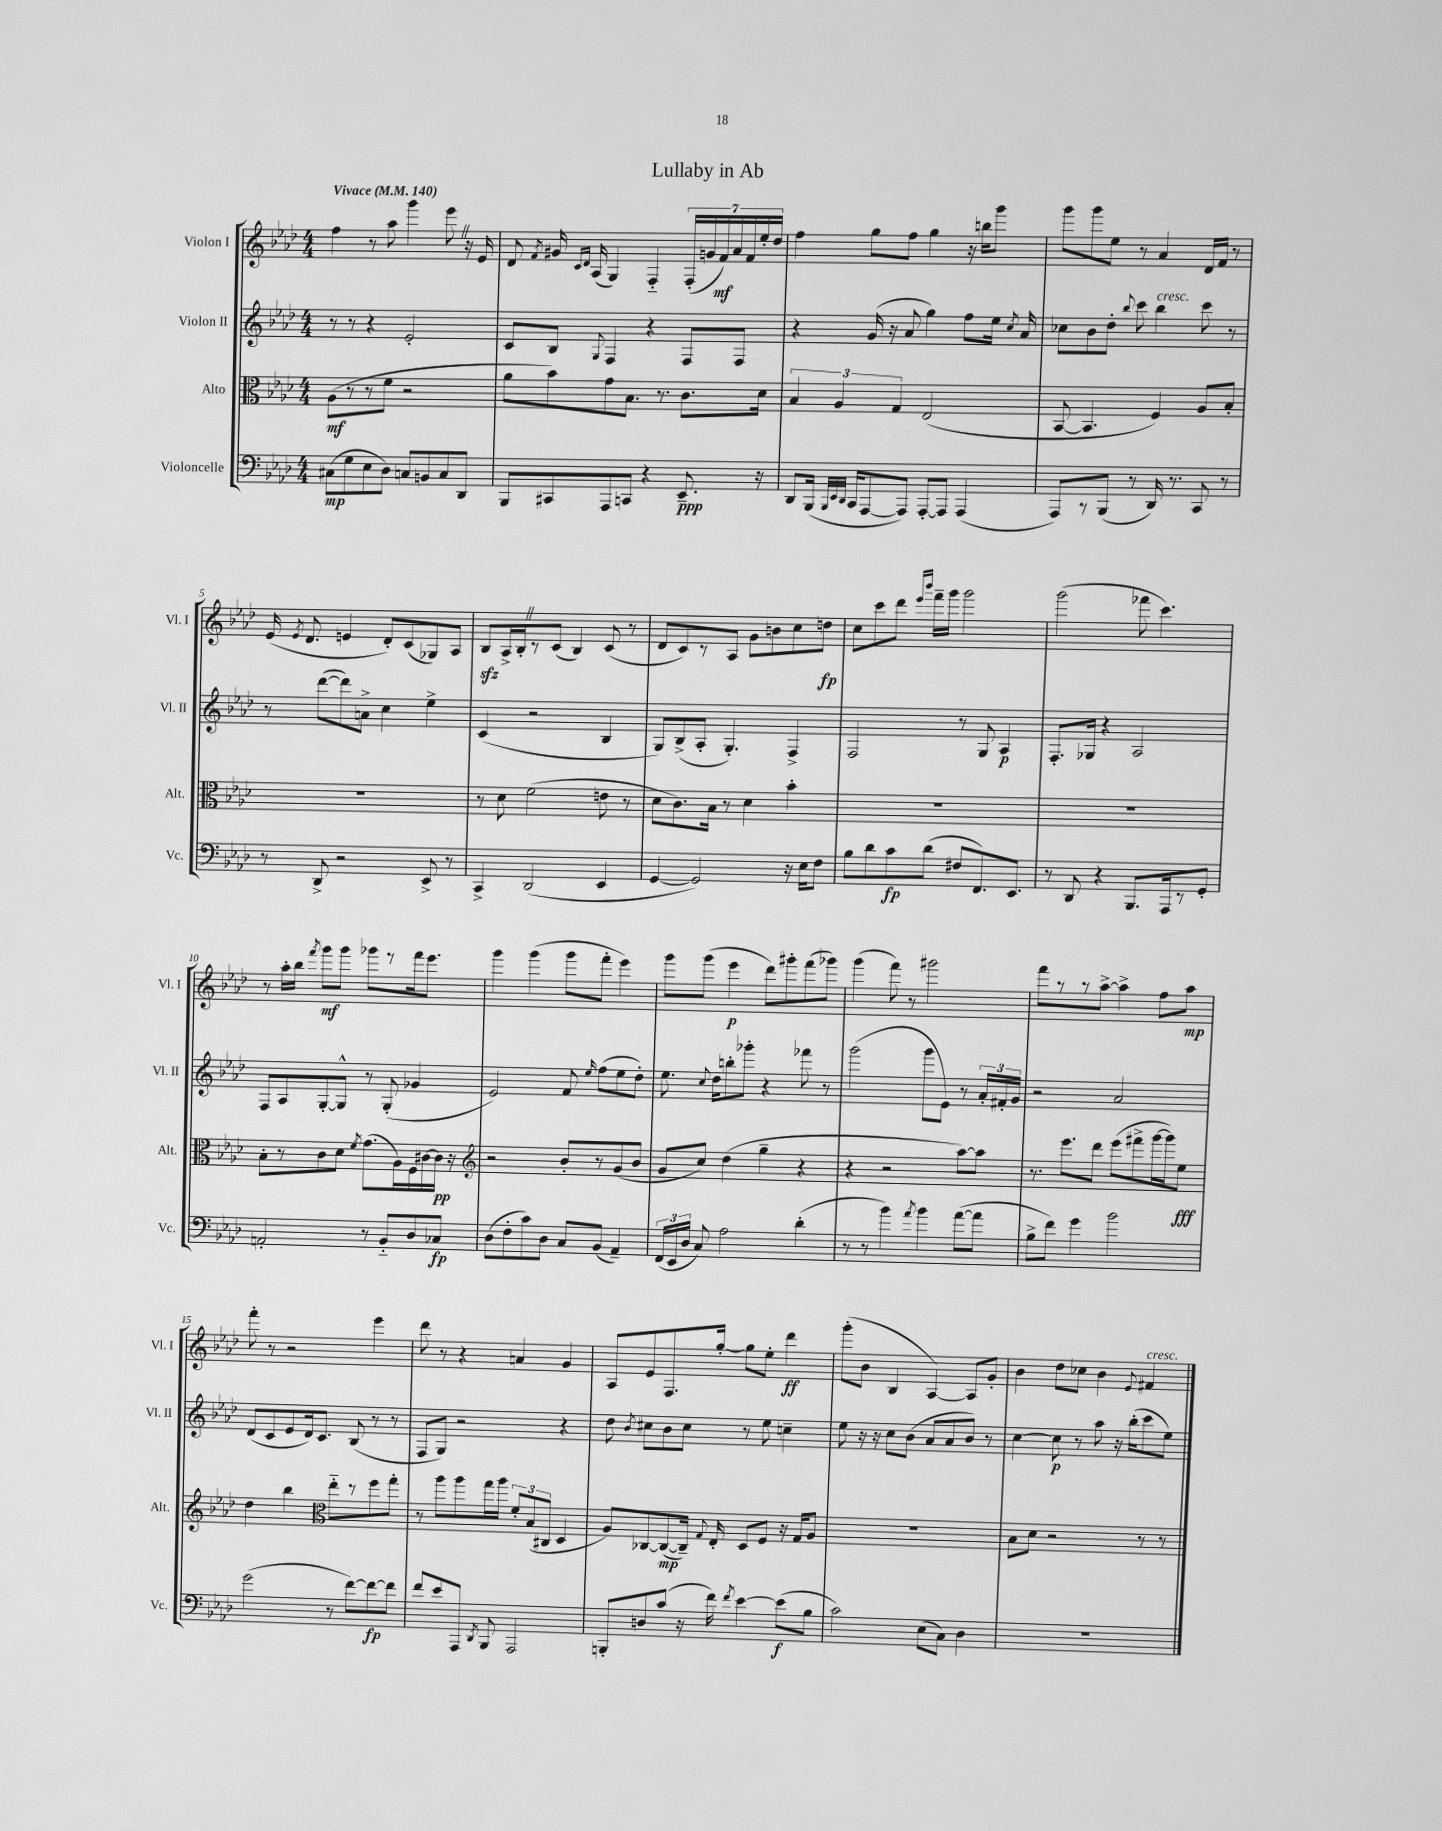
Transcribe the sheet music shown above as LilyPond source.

\header { title = "Lullaby in Ab" }
<<
\new StaffGroup <<
\new Staff = "s0" \with { instrumentName = "Violon I" shortInstrumentName = "Vl. I" } {
    \clef treble \key aes \major \numericTimeSignature \time 4/4 \tempo "Vivace" 4 = 140
    \autoBeamOff f''4 r8 aes''8 g'''4 ees'''8 \once \override BreathingSign.text = \markup { \musicglyph "scripts.caesura.straight" } \breathe r16 ees'16 |
    des'8 \acciaccatura { f'8 } gis'16 \grace { c'16[ des'16] } aes16( g4) f4-_ \tuplet 7/4 { f16[-.( g'16 f'16\mf) aes'16 f'16 ees''16-. des''16] } |
    f''4 g''8[ f''8] g''4 r16 b''16[ g'''8] |
    g'''8[ g'''8 ees''8] r8 aes'4 des'16[ f'16] r8 |
    ees'16( \acciaccatura { ees'8 } des'8. e'4 des'8[-.) c'8( ges8) aes8] |
    bes8[\sfz aes16-> bes16-. \once \override BreathingSign.text = \markup { \musicglyph "scripts.caesura.straight" } \breathe r8 c'8]( bes4) c'8( r8 |
    des'8[ c'8) r8 aes8] g'8[ b'8 c''8 d''8]\fp |
    c''8[ c'''8 des'''8] \grace { ees'''16[ bes'''16] } f'''16[-- g'''16] g'''2 |
    g'''2( fes'''8 c'''4.) |
    r8 aes''16[-. bes''16] \acciaccatura { f'''8 } g'''8[\mf g'''8] ges'''8[ r8 f'''16 ees'''8.] |
    g'''4 g'''4( g'''8[ f'''8]-. ees'''4) |
    g'''8[ g'''8]( ees'''4\p des'''8[) gis'''8-. f'''8( ges'''8]) |
    g'''4( f'''8) r8 gis'''2 |
    f'''8[ r8 r8 aes''8]~-> aes''4-> f''8[ aes''8]\mp |
    f'''8-. r8 r2 ees'''4 |
    des'''8 r8 r4 a'4 g'4 |
    aes8[ ees'8 f8. g''16]~-. g''8[ ees''8]-. des'''4\ff |
    g'''8[-.( bes'8] bes4 aes4~) aes8[ g'8]-. |
    bes'4 des''8[ ces''8] bes'4 \appoggiatura { ees'8 } fis'4^\markup { \italic "cresc." } \bar "|." |
}
\new Staff = "s1" \with { instrumentName = "Violon II" shortInstrumentName = "Vl. II" } {
    \clef treble \key aes \major \numericTimeSignature \time 4/4
    \autoBeamOff r8 r8 r4 ees'2-. |
    c'8[ bes8] \appoggiatura { g8 } f4 r4 f8[ f8] |
    r4 g'16( r16 aes'8 g''4) f''8[ ees''16] \acciaccatura { c''8 } aes'16 |
    ces''8[ bes'8 des''8]-. \appoggiatura { bes''8 } c'''8 bes''4^\markup { \italic "cresc." } c'''8 r8 |
    r8 des'''8[~( des'''8) a'8]-> c''4 ees''4-> |
    c'4( r2 bes4 |
    g8[) bes8->( aes8]-. g4.-.) f4-> |
    f2 r8 g8 aes4\p |
    f8.[-. ges16] r4 aes2 |
    f8[ aes8 g8~-. g8]-^ r8 g8-.( ges'4 |
    ees'2) f'8 \grace { ees''16 } f''8[( ees''8 des''8]-.) |
    ees''8. \appoggiatura { c''8 } des''16[ b''8-. ges'''8]-. r4 fes'''8 r8 |
    g'''2( g'''8[ ees'8]) r8 \tuplet 3/2 { aes'16[-. fis'16-. g'16] } |
    r2 aes'2 |
    des'8[( c'8 ees'8 des'16) c'8.] bes8( r8 r8 |
    f8[ g8]) r2 r4 |
    des''8 \acciaccatura { bes'8 } cis''8[ bes'8 cis''8] r8 ees''8 c''4-- |
    ees''8 r16 r16 c''8[ bes'8]( aes'8[ aes'8 bes'8]) r8 |
    c''4~ c''8\p r8 aes''8 r16 bes''16[-.( c'''8 ees''8]) \bar "|." |
}
\new Staff = "s2" \with { instrumentName = "Alto" shortInstrumentName = "Alt." } {
    \clef alto \key aes \major \numericTimeSignature \time 4/4
    \autoBeamOff aes8[\mf( r8 r8 f'8] r2 |
    aes'8[ bes'8) g'8 bes8.] r8. c'8.[ des'16] |
    \tuplet 3/2 { bes4 aes4 g4 } ees2( |
    bes,8~ bes,4. f4) aes8[ bes8]-. |
    R1 |
    r8 des'8 f'2( e'8 r8 |
    des'8[ c'8.) bes16] r8 des'4 bes'4-. |
    R1 |
    R1 |
    bes8[-. r8 c'8 des'8] \acciaccatura { f'8 } g'8.[( aes16) f16 cis'16~ cis'16]\pp r16 |
    \clef treble r2 bes'8[-. r8 g'8( bes'8] |
    g'8[ c''8]) des''4( g''4-- r4 |
    r4 r2 aes''8[~) aes''8] |
    r8. ees'''8.[ des'''8] ees'''8[( fis'''8-> g'''16~ g'''16) ees''8]\fff |
    des''4 bes''4 \clef alto ees''8[-_ r8 f''8 g''8]-. |
    r8 aes''8[ aes''8 g''16 aes''16] \tuplet 3/2 { f'8[-. bes8( cis8] } des4 |
    aes8[) ces8~ ces8~\mp( ces16]--) \appoggiatura { g8 } ees16-. des8[ f8] r16 g16[ aes8] |
    R1 |
    bes8[ des'8] r2 r8 r8 \bar "|." |
}
\new Staff = "s3" \with { instrumentName = "Violoncelle" shortInstrumentName = "Vc." } {
    \clef bass \key aes \major \numericTimeSignature \time 4/4
    \autoBeamOff cis8[\mp( g8 ees8 des8]) c8[ b,8 c8 des,8] |
    bes,,8[ cis,8 aes,,8 c,8] r4 ees,8.--\ppp r16 |
    des,8[ bes,,16]( \grace { bes,,32[ ees,32 des,32] } c,16[ aes,,8~ aes,,8]) aes,,8[~-. aes,,8] aes,,4( |
    aes,,8[) r8 bes,,8]( r8 des,16) r8. c,8 r8 |
    r8 des,8-> r2 ees,8-> r8 |
    c,4-> des,2( ees,4 |
    g,4~ g,2) r16 ees16[ f8] |
    bes8[ des'8 c'8\fp des'8]( fis8[ f,8.) ees,8.] |
    r8 des,8 r4 bes,,8.[ aes,,16 r8 g,8]-. |
    a,2-. r8 bes,8[-_ des8 ces8]\fp |
    des8[( f8-. c'8) des8] c8[ bes,8]( aes,4--) |
    \tuplet 3/2 { f,16[( ees,16 des16] } c8) aes2 des'4-.( |
    r8 r8 bes'4) \acciaccatura { aes'8 } bes'4 aes'8[~( aes'8] |
    bes8[-> f'8]) g'4 bes'2 |
    g'2( r8 f'8[~) f'8~\fp f'8] |
    f'8[ ees'8 aes,,8] \acciaccatura { des,8 } bes,,8 aes,,2 |
    b,,8[-. d8 c'8]( r16 f'16) \acciaccatura { f'8 } ees'4~ ees'8[\f( bes8] |
    c'2) ees8[( c8]) des4 |
    R1 \bar "|." |
}
>>
>>
